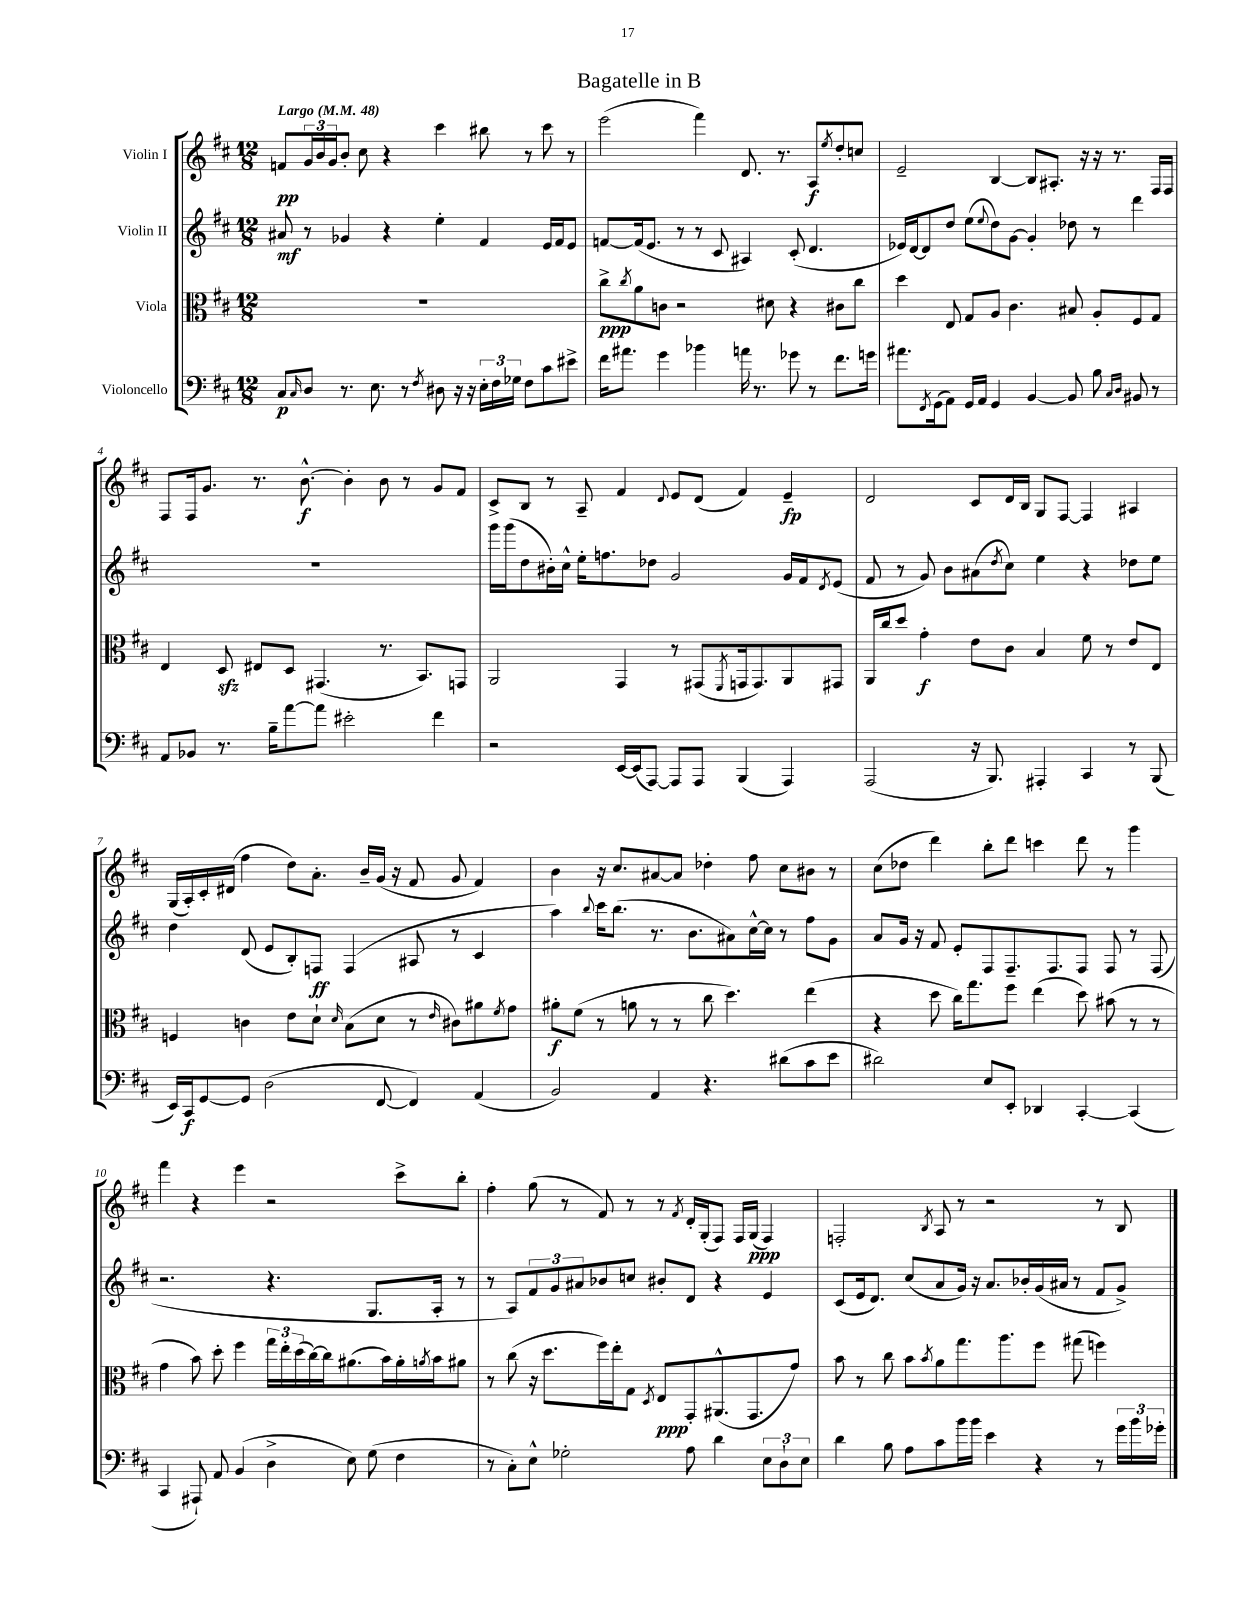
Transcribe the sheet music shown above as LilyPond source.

\header { title = "Bagatelle in B" }
<<
\new StaffGroup <<
\new Staff = "s0" \with { instrumentName = "Violin I" } {
    \clef treble \key d \major \numericTimeSignature \time 12/8 \tempo "Largo" 4 = 48
    f'8\pp \tuplet 3/2 { g'16 b'16 g'16 } b'8-. cis''8 r4 cis'''4 bis''8 r8 cis'''8 r8 |
    e'''2( fis'''4) d'8. r8. a8\f \acciaccatura { e''8 } d''8-. c''8 |
    e'2-- b4~ b8 ais8.-. r16 r16 r8. fis16 fis16 |
    fis8 fis16 g'8. r8. b'8.~-^\f b'4-. b'8 r8 g'8 fis'8 |
    cis'8-> b8 r8 a8-- fis'4 \appoggiatura { d'8 } e'8 d'8( fis'4) e'4--\fp |
    d'2 cis'8 d'16 b16 g8 fis8~ fis4 ais4 |
    g16( a16-.) cis'16-. dis'16( fis''4 d''8) a'8.-. b'16-- g'16( r16 fis'8 g'8 fis'4) |
    b'4 r16 cis''8. ais'8~ ais'8 des''4-. fis''8 cis''8 bis'8 r8 |
    cis''8( des''8 d'''4) b''8-. d'''8 c'''4 d'''8 r8 g'''4 |
    fis'''4 r4 e'''4 r2 cis'''8-> b''8-. |
    fis''4-. g''8( r8 fis'8) r8 r8 \acciaccatura { fis'8 } d'16-. g16-.( fis8) fis16 g16\ppp( fis4) |
    f2-. \acciaccatura { b8 } a8 r8 r2 r8 b8 \bar "|." |
}
\new Staff = "s1" \with { instrumentName = "Violin II" } {
    \clef treble \key d \major \numericTimeSignature \time 12/8
    ais'8\mf r8 ges'4 r4 e''4-. fis'4 e'16 fis'16 e'8 |
    f'8~ f'16( e'8. r8 r8 cis'8 ais4) cis'8-.( d'4. |
    ees'16) d'16~ d'8 d''8 e''8( \appoggiatura { e''8 } d''8) g'8~ g'4-. des''8 r8 d'''4 |
    R1. |
    g'''16 g'''16( d''8 bis'16-.) cis''16-^ e''16-. f''8. des''8 g'2 g'16 fis'16 \acciaccatura { d'8 } e'8( |
    fis'8 r8 g'8) b'8 ais'8( \acciaccatura { d''8 } cis''8) e''4 r4 des''8 e''8 |
    d''4 d'8( e'8 b8-.) f8\ff f4( ais8 r8 cis'4 |
    a''4) \appoggiatura { b''8 } cis'''16 b''8.( r8. b'8. ais'8) cis''16~-^ cis''16 r8 fis''8 g'8 |
    a'8 g'16 r16 fis'8 e'8-. fis8 fis8.-- fis8. fis8 fis8 r8 fis8( |
    r2. r4. g8. a16-. r8 |
    r8 a8) \tuplet 3/2 { fis'8 g'8 ais'8 } bes'8 c''8 bis'8-. d'8 r4 e'4 |
    cis'8( e'16 d'8.) cis''8( a'8 g'16) r16 a'8. bes'16-. g'16( ais'16 r8 fis'8 g'8->) \bar "|." |
}
\new Staff = "s2" \with { instrumentName = "Viola" } {
    \clef alto \key d \major \numericTimeSignature \time 12/8
    R1. |
    cis''8->\ppp \acciaccatura { cis''8 } a'8 c'8 r2 dis'8 r4 cis'8 cis''8 |
    d''4 e8 g8 a8 cis'4. bis8 a8-. fis8 g8 |
    e4 d8\sfz eis8 d8 gis,4.( r8. b,8.) g,8 |
    a,2 g,4 r8 gis,8( \acciaccatura { fis,8 } g,16 g,8.) a,8 gis,8 |
    a,16 cis''16 d''8 g'4-.\f e'8 cis'8 b4 fis'8 r8 e'8 e8 |
    f4 c'4 e'8 d'8-! \grace { d'16 } b8( d'8 r8 \grace { e'16 } cis'8) ais'8 \acciaccatura { fis'8 } g'8 |
    ais'8-.\f fis'8( r8 a'8 r8 r8 cis''8 d''4.) e''4( |
    r4 d''8 cis''16) g''8. fis''8 e''4( d''8) bis'8( r8 r8 |
    g'4 b'8) d''8-. fis''4 \tuplet 3/2 { g''16 e''16-. d''16( } cis''16~) cis''16 ais'8.( b'16) ais'16-. \acciaccatura { a'8 } b'16 ais'8 |
    r8 cis''8( r16 d''8. fis''16) e''16-. g8 \acciaccatura { d8 } e8\ppp g,8-. ais,8.-^( g,8. g'8) |
    b'8 r8 cis''8 b'8 \acciaccatura { b'8 } a'8 g''8. a''8. fis''8 gis''8( f''4) \bar "|." |
}
\new Staff = "s3" \with { instrumentName = "Violoncello" } {
    \clef bass \key d \major \numericTimeSignature \time 12/8
    cis8\p \grace { cis16 } d8 r8. e8. r8 \acciaccatura { fis8 } dis8 r16 r16 \tuplet 3/2 { e16-. fis16 ges16 } fis8 cis'8 eis'8-> |
    fis'16 ais'8. g'4 bes'4 a'16 r8. ges'8 r8 fis'8. g'16 |
    ais'8. \acciaccatura { fis,8 } g,16( a,8) g,16 a,16 g,4 b,4~ b,8 b8 \grace { cis16 d16 } bis,8 r8 |
    a,8 bes,8 r8. b16-- a'8~ a'8 eis'2-. fis'4 |
    r2 e,16~ e,16( a,,8~) a,,8 a,,8 b,,4( a,,4) |
    a,,2( r16 b,,8.) ais,,4-. cis,4 r8 b,,8( |
    e,16) cis,16\f g,8~ g,8 d2( fis,8~ fis,4) a,4( |
    b,2) a,4 r4. dis'8( cis'8 e'8 |
    dis'2) e8 e,8-. des,4 cis,4~-. cis,4( |
    cis,4 ais,,8-!) a,8 b,4( d4-> e8) g8( fis4 |
    r8 cis8-.) e8-^ ges2-. a8 d'4 \tuplet 3/2 { e8 d8-! e8 } |
    d'4 b8 a8 cis'8 b'16 b'16 e'4 r4 r8 \tuplet 3/2 { g'16 b'16 ges'16-. } \bar "|." |
}
>>
>>
